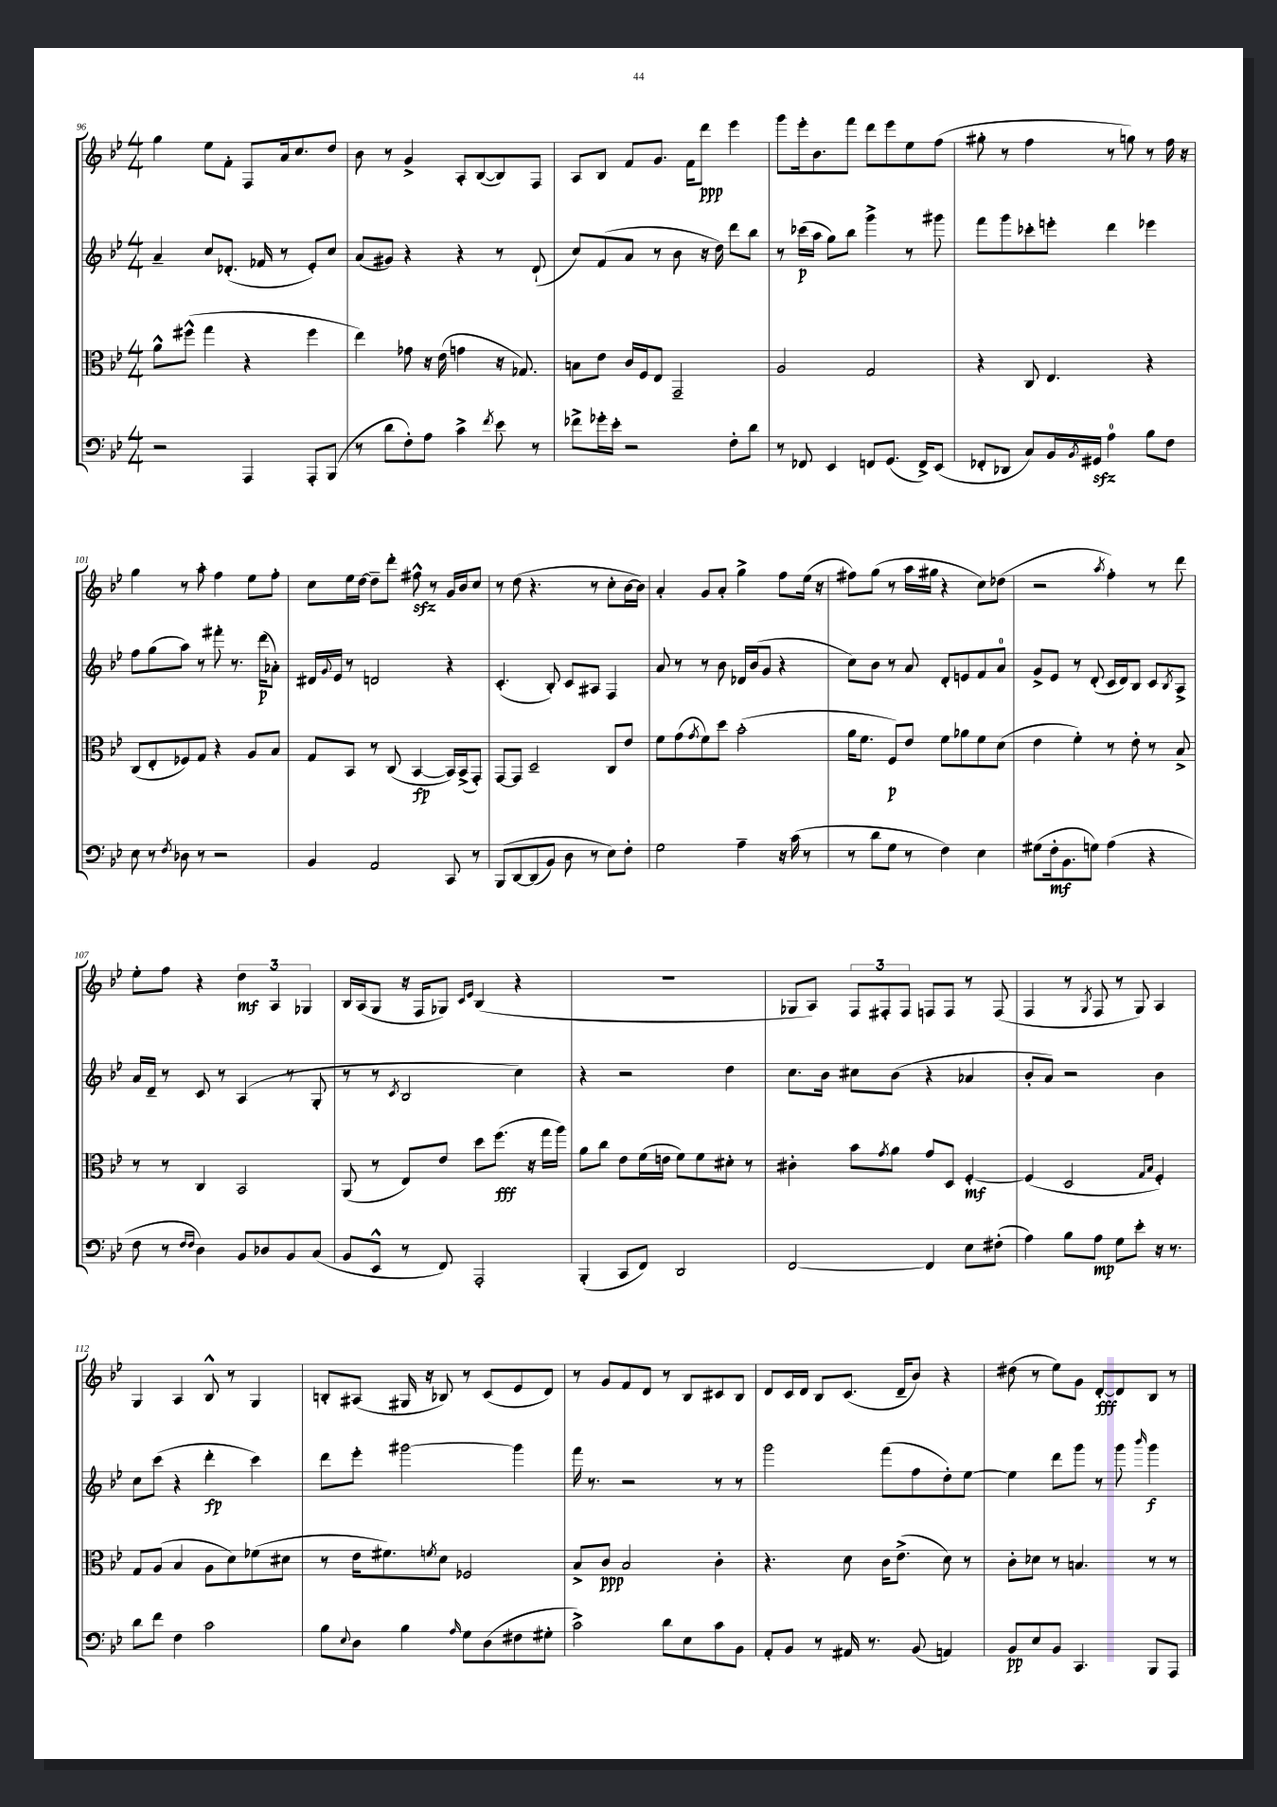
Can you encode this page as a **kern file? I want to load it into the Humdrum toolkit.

**kern	**kern	**kern	**kern
*staff4	*staff3	*staff2	*staff1
*clefF4	*clefC3	*clefG2	*clefG2
*k[b-e-]	*k[b-e-]	*k[b-e-]	*k[b-e-]
*M4/4	*M4/4	*M4/4	*M4/4
2r	8a^^	4a~	4gg
.	(8ff#^^	.	.
.	4gg	8cc	8ee-
.	.	(8.d-'	8f'
4AAA	4r	.	8F
.	.	16f-	.
.	.	8r	16a
.	.	.	8.cc
8AAA'	4ff#	8e-')	.
(8BBB-	.	8cc	8dd
=	=	=	=
8r	4ee-)	(8a	8b-
8d	.	8g#)	8r
8F')	8g-	4r	4g^
8A	16r	.	.
.	(16e-	.	.
4c^	4g	4r	8A'
.	.	.	([8B-
8qf	.	.	.
8e-	16r	8r	8B-])
.	8.G-)	.	.
8r	.	(8d`	8F
=	=	=	=
8f-^	8B	8cc)	8A
16g-'	8e-	(8f	8B-
16e-'	.	.	.
2r	16c	8a	8f
.	16F	.	.
.	8E-	8r	8.g
.	2GG~	8b-	.
.	.	.	16f
.	.	16r	8ddd
.	.	16dd)	.
8F'	.	8ddd	4eee-
8d	.	8bb-	.
=	=	=	=
8r	2A	8r	8ggg
8FF-	.	(16ccc-	16eee-'
.	.	16aa	8.b-
4EE-	.	8gg)	.
.	.	8bb-	8fff
8FF	2G	4ggg^	8ddd
(8.GG	.	.	8eee-
.	.	8r	8ee-
16FF^)	.	.	.
(8EE-	.	8ggg#	(8ff
=	=	=	=
8FF-'	4r	8fff	8gg#'
8DD-	.	8ggg	8r
8C)	8C	8ccc-'	4ff
16BB-	4.E-	8eee'	.
8qBB-	.	.	.
16GG#	.	.	.
4A	.	4ddd	8r
.	.	.	8gg)
8B-	4r	4eee-	8r
8F	.	.	16ff
.	.	.	16r
=	=	=	=
8E-	(8C	8ff	4gg
8r	8E-'	(8gg	.
8qF	.	.	.
8D-	8F-)	8aa)	8r
8r	8G	8r	8aa'
2r	4r	8fff#'	4ff
.	.	8.r	.
.	8A	.	8ee-
.	.	(16ddd	.
.	8B-	8a-')	8ff'
=	=	=	=
4BB-	8G	16d#	8cc
.	.	8qqg	.
.	.	16e-	.
.	8BB-	8r	16ee-
.	.	.	[16dd
2AA	8r	2d	8dd~]
.	(8C	.	8ddd'
.	[4BB-	.	8ff#^^
.	.	.	8r
8CC	16BB-])	4r	16g
.	(16BB-^	.	16b-
8r	8GG')	.	8cc
=	=	=	=
&(8BBB-	[8GG	(4.c'	8r
[8DD	8GG]	.	(8dd
(8DD]	2D~	.	4.r
8BB-)	.	8B-')	.
8D	.	8c	.
8r	.	8A#	8r
8E-&)	8C	4F	8cc'
8F'	8e-	.	[16b-
.	.	.	16b-])
=	=	=	=
2G	8f	8a	4a'
.	(8g	8r	.
.	8qg	.	.
.	8f)	8r	8g
.	8dd	8b-	8a'
4A~	(2b-'	16d-	4gg^
.	.	(16b-	.
.	.	8g	.
16r	.	4r	8ff
(16c	.	.	.
8r	.	.	(16ee-
.	.	.	16r
=	=	=	=
8r	16a	8cc)	8ff#)
.	8.f	.	.
8d	.	8b-	(8gg
8G	8F)	8r	8r
8r	8e-	8a	16aa
.	.	.	16gg#
4F)	8f	8d'	4r
.	8a-	8e	.
4E-	8f	8f	8cc)
.	(8d	8a	(8dd-
=	=	=	=
(8G#	4e-	8g^	2r
16F'	.	8e-	.
8.BB-	.	.	.
.	4f')	8r	.
8G)	.	(8d'	.
.	.	.	8qaa
(4A	8r	16c	4ff')
.	.	16d)	.
.	8e-'	8B-	.
4r	8r	8c	8r
.	.	8qB-	.
.	8B-^	8A^	8ddd
=	=	=	=
8F	8r	16a	8ee-'
.	.	16d~	.
8r	8r	8r	8ff
16qqF	.	.	.
16qqF	.	.	.
4D)	4C	8c	4r
.	.	8r	.
8BB-	2BB-	(4A	6dd
8D-	.	.	.
.	.	.	6A
8BB-	.	8r	.
.	.	.	6G-
(8C	.	8G'	.
=	=	=	=
8BB-	(8AA	8r	16B-
.	.	.	(16A
8EE-^^	8r	8r	8G
.	.	8qc	.
8r	8E-)	2B-	16r
.	.	.	16F
8FF)	8e-	.	8G-)
.	.	.	16qqc
.	.	.	16qqe-
2AAA'	8dd	.	(4B-
.	(8.ff	.	.
.	.	4cc)	4r
.	16r	.	.
.	16gg	.	.
.	16aa)	.	.
=	=	=	=
(4BBB-'	8a	4r	1r
.	8cc	.	.
8CC	8e-	2r	.
8FF)	(16f	.	.
.	16e	.	.
2DD	8f)	.	.
.	8f	.	.
.	8d#'	4dd	.
.	8r	.	.
=	=	=	=
[2FF	4c#'	8.cc	8G-
.	.	.	8A)
.	.	16b-	.
.	8b-	8cc#	12F
.	.	.	12F#'
.	8qg	.	.
.	8a	(8b-	.
.	.	.	12F#
4FF]	8g	4r	8F
.	8D	.	8F
8E-	[4F'	4a-	8r
(8F#'	.	.	(8F
=	=	=	=
4A)	(4F]	8b-'	4F
.	.	8a)	.
8B-	2D	2r	8r
.	.	.	8qG
8A	.	.	8F
8G	.	.	8r
8e-'	.	.	8G)
.	16qqG	.	.
.	16qqB-	.	.
16r	4F')	4b-	4A
8.r	.	.	.
=	=	=	=
8d	8G	8cc	4G
8f	(8A	(8ccc	.
4F	4B-	4r	4A
2c	8A	4ddd'	8B-^^
.	8d)	.	8r
.	(8f-	4ccc)	4G
.	8d#	.	.
=	=	=	=
8B-	8r	8ddd	8B'
8qqE-	.	.	.
8D	16e-	8eee-'	(8A#
.	8.f#)	.	.
4B-	.	[2ggg#	16G#
.	.	.	16r
.	8qf	.	.
.	8d	.	8B-)
16qqA	.	.	.
8G	2F-	.	8r
(8D	.	.	(8c
8F#	.	4ggg#]	8e-
8G#'	.	.	8d)
=	=	=	=
2c^)	8B-^	16fff	8r
.	.	8.r	.
.	8c	.	8g
.	2B-	2r	8f
.	.	.	8d
8d	.	.	8r
8E-	.	.	8B-
8c	4c'	8r	8c#
8BB-	.	8r	8B-
=	=	=	=
8AA'	4.r	2ggg	8d
8BB-	.	.	16c
.	.	.	16d
8r	.	.	8B-
16AA#	8d	.	(8.c
8.r	.	.	.
.	16c	(8fff	.
.	(8.e-^	.	16d~
(8BB-	.	8ff	8b-)
4AA)	8d)	8dd')	4r
.	8r	[8ee-	.
=	=	=	=
8BB-	8c'	4ee-]	(8dd#
8E-	8d-	.	8r
8BB-	8r	8ddd	8ee-)
4.CC	4.B	8ggg	8g
.	.	8r	[8d'
.	.	8ggg	8d]
.	.	16qqbbb-	.
8BBB-	8r	4ggg	8B-
8AAA	8r	.	8r
==	==	==	==
*-	*-	*-	*-
